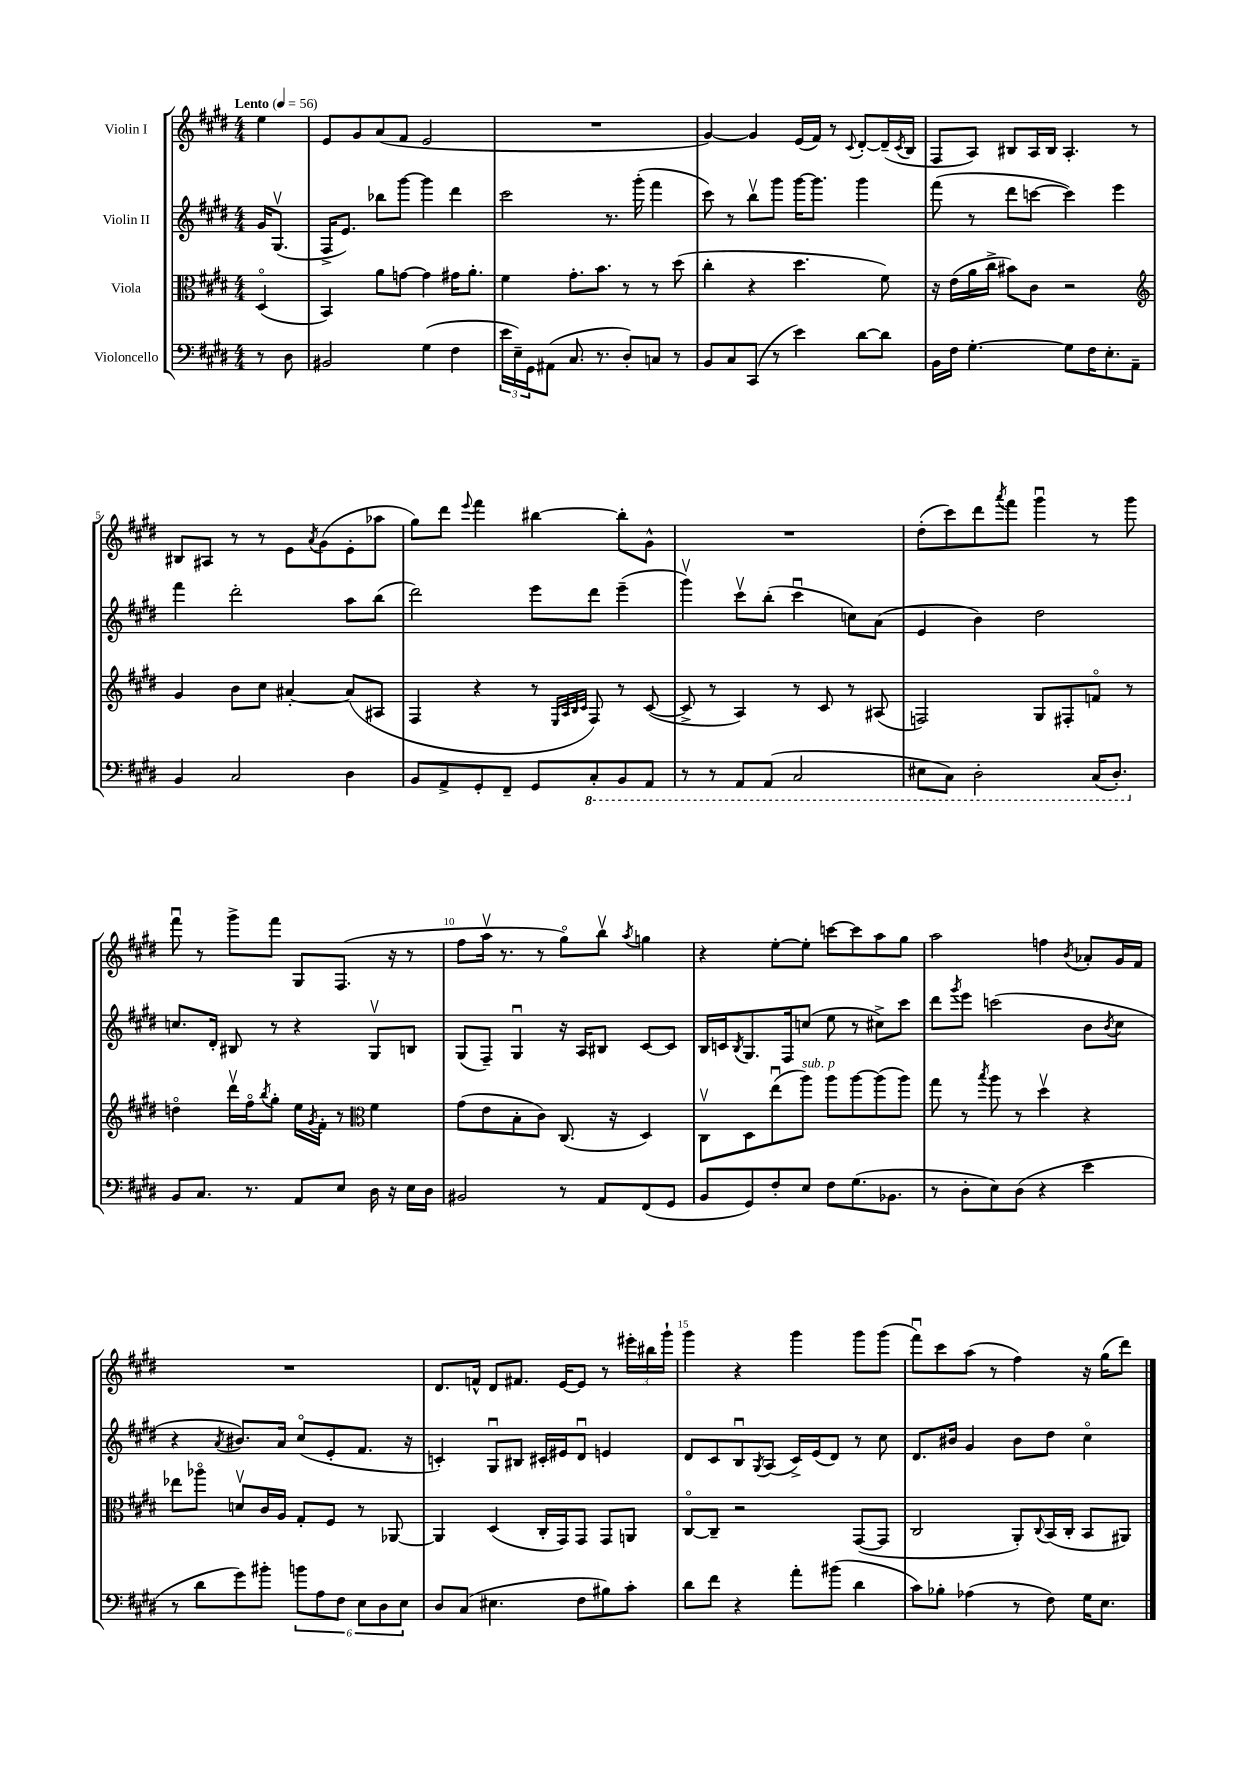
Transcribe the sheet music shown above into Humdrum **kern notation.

**kern	**kern	**kern	**kern
*staff4	*staff3	*staff2	*staff1
*clefF4	*clefC3	*clefG2	*clefG2
*k[f#c#g#d#]	*k[f#c#g#d#]	*k[f#c#g#d#]	*k[f#c#g#d#]
*M4/4	*M4/4	*M4/4	*M4/4
*MM56	*MM56	*MM56	*MM56
8r	(4D#o	16g#	4ee
.	.	(8.G#v	.
8D#	.	.	.
=	=	=	=
2BB#	4BB)	16F#^	8e
.	.	8.e)	.
.	.	.	8g#
.	8a	8bb-	(8a
.	[8g	[8ggg#	8f#
(4G#	4g]	4ggg#]	2e
4F#	16g#	4ddd#	.
.	8.a'	.	.
=	=	=	=
24e	4f#	2ccc#	1r
24E~)	.	.	.
24GG#	.	.	.
(8AA#	.	.	.
8.C#	8.g#'	.	.
8.r	8.b	.	.
.	.	8.r	.
8D#')	8r	.	.
.	.	(16ggg#'	.
8C	8r	4fff#	.
8r	(8dd#	.	.
=	=	=	=
8BB	4cc#'	8ccc#)	[4g#)
8C#	.	8r	.
(8CC#	4r	8bbv	4g#]
8r	.	8ggg#	.
4e)	4.dd#	[16ggg#	(16e
.	.	8.ggg#]	16f#)
.	.	.	8r
.	.	.	8qqc#
[8d#	.	4ggg#	[8d#'
8d#]	8f#)	.	(16d#~]
.	.	.	8qc#
.	.	.	16B
=	=	=	=
16BB	16r	(8fff#	8F#
16F#	(16e	.	.
[4.G#'	16a	8r	8A)
.	16cc#^	.	.
.	8b#)	8ddd#	8B#
.	8c#	[8ccc	16A
.	.	.	16B#
8G#]	2r	4ccc])	4.A'
16F#	.	.	.
8.E'	.	.	.
.	.	4eee	.
8AA~	.	.	8r
=	=	=	=
*	*clefG2	*	*
4BB	4g#	4fff#	8B#
.	.	.	8A#
2C#	8b	2ddd#'	8r
.	8cc#	.	8r
.	[4a#'	.	8e
.	.	.	8qa
.	.	.	(8g#
4D#	(8a#]	8aa	8e'
.	8A#	(8bb	8aa-
=	=	=	=
8BB	4F#	2ddd#)	8gg#)
8AA^	.	.	8ddd#
.	.	.	8qqeee
8GG#'	4r	.	4fff#
8FF#~	.	.	.
8GG#	8r	8eee	[4bb#
.	32qqE	.	.
.	32qqA	.	.
.	32qqB	.	.
.	32qqc#	.	.
8CC#'	8F#)	8ddd#	.
8BBB	8r	(4eee~	8bb#']
8AAA	([8c#	.	8g#^^
=	=	=	=
8r	8c#^]	4ggg#v)	1r
8r	8r	.	.
8AAA	4A)	8ccc#v	.
(8AAA	.	(8bb'	.
2CC#	8r	4ccc#u	.
.	8c#	.	.
.	8r	8cc)	.
.	(8A#	(8a	.
=	=	=	=
8EE#	2F)	4e	(8dd#'
8CC#)	.	.	8ccc#)
2DD#'	.	4b)	8ddd#
.	.	.	8qaaa
.	.	.	8fff#
.	8G#	2dd#	4ggg#u
.	8F#'	.	.
(16CC#	8fo	.	8r
8.DD#')	.	.	.
.	8r	.	8ggg#
=	=	=	=
8BB	4ddo	8.cc	8fff#u
8.C#	.	.	8r
.	.	16d#'	.
.	16ddd#v	8B#	8ggg#^
8.r	16ff#o	.	.
.	8qbb	.	.
.	8gg#'	8r	8fff#
8AA	16ee	4r	8G#
.	8qg#	.	.
.	16f#'	.	.
8E	8r	.	(8.F#
*	*clefC3	*	*
16D#	4f#	8G#v	.
16r	.	.	16r
16E	.	8B	8r
16D#	.	.	.
=	=	=	=
2BB#	(8g#	(8G#	8ff#
.	8e	8F#~)	16aav
.	.	.	8.r
.	8B'	4G#u	.
.	8c#)	.	8r
8r	(8.C#	16r	8gg#o)
.	.	16A	.
8AA	.	8B#	8bbv
.	16r	.	.
.	.	.	8qaa
(8FF#	4D#)	[8c#	4gg
8GG#	.	8c#]	.
=	=	=	=
8BB	8C#v	16B	4r
.	.	16c	.
.	.	8qB	.
8GG#)	8D#	8.G#	.
8F#'	(8eeu	.	[8ee'
.	.	16F#	.
8E	8aa)	(8cc	8ee']
8F#	8aa	8ee	[8ccc
(8.G#	[8aa	8r	8ccc]
.	(8aa]	8cc#^)	8aa
8.BB-	.	.	.
.	8aa)	8ccc#	8gg#
=	=	=	=
8r	8gg#	8ddd#	2aa
.	.	8qggg#	.
8D#'	8r	8eee	.
.	8qbb	.	.
8E)	8aa	(2ccc	.
(8D#	8r	.	.
4r	4dd#v	.	4ff
.	.	.	8qb
4e	4r	8b	8a-'
.	.	8qb	.
.	.	8cc#	16g#
.	.	.	16f#
=	=	=	=
8r	8ee-	4r	1r
8d#	8aa-o	.	.
.	.	8qa	.
8g#)	8dv	8.b#)	.
8b#'	16c#	.	.
.	16A	16a	.
12b	8G#'	(8cc#o	.
12A	.	.	.
.	8F#	8e'	.
12F#	.	.	.
12E	8r	8.f#	.
12D#	.	.	.
.	[8AA-	.	.
12E	.	.	.
.	.	16r	.
=	=	=	=
8D#	4AA-]	4c')	8.d#
(8C#	.	.	.
.	.	.	16f^^
4.E#	(4D#	8G#u	8d#
.	.	8B#	8.f#
.	16C#'	16c#'	.
.	16GG#)	16e#	[16e
8F#	8GG#	8d#u	8e]
8B#)	8GG#	4e	8r
8c#'	8AA	.	24eee#'
.	.	.	24bb#
.	.	.	24ggg#`
=	=	=	=
8d#	[8C#o	8d#	4ggg#
8f#	8C#~]	8c#	.
4r	2r	8Bu	4r
.	.	8qG#	.
.	.	(8A	.
8a'	.	16c#^)	4ggg#
.	.	(16e	.
(8b#	.	8d#)	.
4d#	([8GG#	8r	8ggg#
.	8GG#]	8cc#	(8ggg#
=	=	=	=
8c#)	2C#	8.d#	8fff#u)
8B-'	.	.	8ccc#
.	.	16b#	.
(4A-	.	4g#	(8aa
.	.	.	8r
8r	8AA')	8b#	4ff#)
.	8qqC#	.	.
8F#)	(16BB	8dd#	.
.	16C#'	.	.
16G#	8BB	4cc#o	16r
8.E	.	.	(16gg#
.	8AA#)	.	8ddd#)
==	==	==	==
*-	*-	*-	*-
